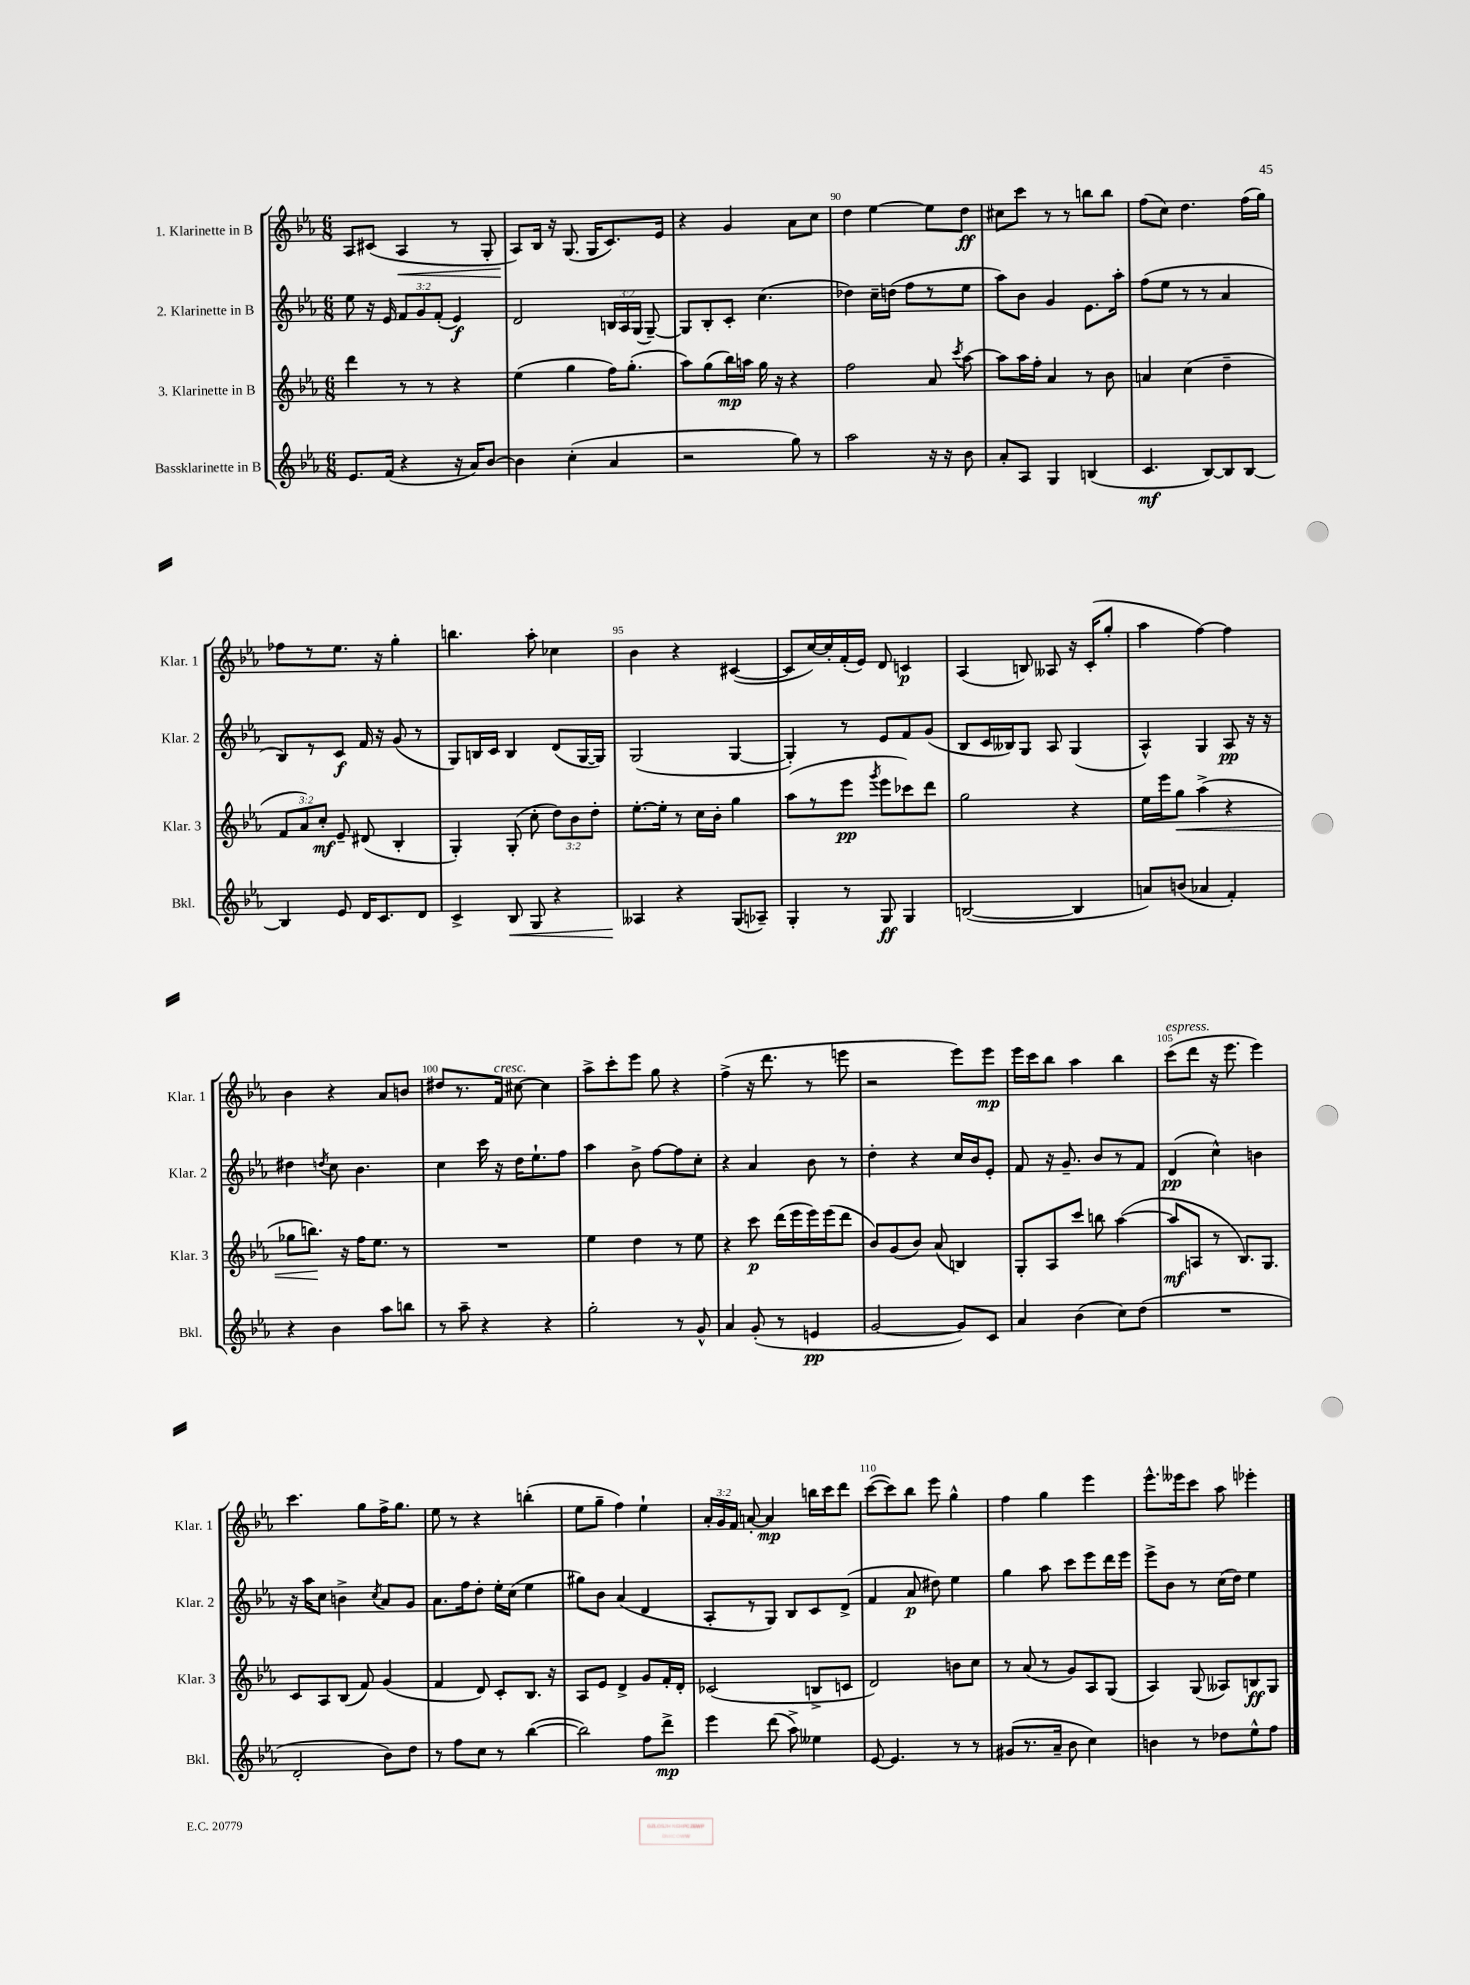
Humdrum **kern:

**kern	**dynam	**kern	**dynam	**kern	**dynam	**kern	**dynam
*part4	*part4	*part3	*part3	*part2	*part2	*part1	*part1
*staff4	*staff4	*staff3	*staff3	*staff2	*staff2	*staff1	*staff1
*I"Bassklarinette in B	*	*I"3. Klarinette in B	*	*I"2. Klarinette in B	*	*I"1. Klarinette in B	*
*I'Bkl.	*	*I'Klar. 3	*	*I'Klar. 2	*	*I'Klar. 1	*
*clefG2	*	*clefG2	*	*clefG2	*	*clefG2	*
*k[b-e-a-]	*	*k[b-e-a-]	*	*k[b-e-a-]	*	*k[b-e-a-]	*
*M6/8	*	*M6/8	*	*M6/8	*	*M6/8	*
=87	=87	=87	=87	=87	=87	=87	=87
8.e-/L	.	4ddd\	.	8ee-\	.	8A-/L	.
.	.	.	.	16r	.	(8c#X/J	.
(16f/Jk	.	.	.	16e-/	.	.	.
!	!	!	!	!	!	!	!LO:HP:b
4r	.	8r	.	12f/L	.	4A-/	<
.	.	.	.	12g/	.	.	.
.	.	8r	.	.	.	.	.
.	.	.	.	(12f'/J	.	.	.
16r	.	4r	.	4e-/)	f	8r	.
16a-/KL)	.	.	.	.	.	.	.
[8b-/J	.	.	.	.	.	8G'/	.
=88	=88	=88	=88	=88	=88	=88	=88
4b-\]	.	(4ee-\	.	2d/	.	8A-/L)	.
.	.	.	.	.	.	16B-/Jk	[
.	.	.	.	.	.	16r	.
(4cc'\	.	4gg\	.	.	.	(8.G/	.
.	.	.	.	.	.	16G/KL	.
4a-/	.	16ff\KL)	.	24Bn/LL	.	8.c/)	.
.	.	.	.	24A-/	.	.	.
.	.	(8.gg'\J	.	.	.	.	.
.	.	.	.	(24G/JJ	.	.	.
.	.	.	.	[8G~/)	.	.	.
.	.	.	.	.	.	16e-/Jk	.
=89	=89	=89	=89	=89	=89	=89	=89
2r	.	8aa-\L)	.	8G/L]	.	4r	.
.	.	(8gg\	.	8B-'/	.	.	.
.	.	16bb-\L)	mp	8c'/J	.	4g/	.
.	.	16aan\JJ	.	.	.	.	.
.	.	16gg\	.	(4.cc\	.	.	.
.	.	16r	.	.	.	.	.
8gg\)	.	4r	.	.	.	8a-\L	.
8r	.	.	.	.	.	8cc\J	.
=90	=90	=90	=90	=90	=90	=90	=90
2aa-\	.	2ff\	.	4dd-X\)	.	4dd\	.
.	.	.	.	16cc~\LL	.	[4ee-\	.
.	.	.	.	(16ddn\JJ	.	.	.
.	.	.	.	8ff\L	.	.	.
16r	.	8a-/	.	8r	.	8ee-\L]	.
16r	.	.	.	.	.	.	.
.	.	8qccc/	.	.	.	.	.
8b-\	.	[8aa-\	.	8ee-\J	.	8dd\J	ff
=91	=91	=91	=91	=91	=91	=91	=91
8a-'/L	.	8aa-\L]	.	8aa-\L)	.	8cc#X\L	.
8A-/J	.	16aa-\L	.	8b-\J	.	8ccc\J	.
.	.	16ff'\JJ	.	.	.	.	.
4G/	.	4a-/	.	4g/	.	8r	.
.	.	.	.	.	.	8r	.
(4Bn/	.	8r	.	8.e-\L	.	8bbn\L	.
.	.	8b-\	.	.	.	8bb\J	.
.	.	.	.	16aa-'\Jk	.	.	.
=92	=92	=92	=92	=92	=92	=92	=92
4.c/	mf	4an/	.	(8ff\L	.	(8ff\L	.
.	.	.	.	8ee-\J	.	8cc\J)	.
.	.	(4cc\	.	8r	.	4.dd\	.
[8B-/L)	.	.	.	8r	.	.	.
8B-/]	.	4dd~\	.	4a-/	.	.	.
[8B-/J	.	.	.	.	.	(16ff\LL	.
.	.	.	.	.	.	16gg\JJ)	.
!!LO:LB:g=z
=93	=93	=93	=93	=93	=93	=93	=93
4B-/]	.	12f/L	.	8B-/L)	.	8ff-X\L	.
.	.	12a-/)	.	.	.	.	.
.	.	.	.	8r	.	8r	.
.	.	12cc'/J	mf	.	.	.	.
8e-/	.	8e-~/	.	8c/J	f	8.ee-\J	.
16d/KL	.	(8d#X/	.	16f/	.	.	.
8.c/	.	.	.	16r	.	16r	.
.	.	4B-'/	.	(8g/	.	4gg'\	.
8d/J	.	.	.	8r	.	.	.
=94	=94	=94	=94	=94	=94	=94	=94
4c^/	.	4G'/)	.	8G/L)	.	4.bbn\	.
.	.	.	.	16Bn/L	.	.	.
.	.	.	.	16c/JJ	.	.	.
!	!LO:HP:b	!	!	!	!	!	!
8B-/	<	(8G'/	.	4B/	.	.	.
8G/	.	8cc'\	.	.	.	8aa-'\	.
4r	.	12dd\L)	.	(8d/L	.	4cc-X\	.
.	.	12b-\	.	.	.	.	.
.	.	.	.	[16G/L	.	.	.
.	.	12dd'\J	.	.	.	.	.
.	.	.	.	16G/JJ])	.	.	.
=95	=95	=95	=95	=95	=95	=95	=95
4A--X/	.	[8.ee-'\L	.	(2G/	.	4b-\	.
.	.	16ee-'\Jk]	.	.	.	.	.
4r	[	8r	.	.	.	4r	.
.	.	16cc\LL	.	.	.	.	.
.	.	16b-'\JJ	.	.	.	.	.
(8G/L	.	4gg\	.	[4G/	.	([4c#X/	.
8A-X~/J)	.	.	.	.	.	.	.
=96	=96	=96	=96	=96	=96	=96	=96
4G'/	.	(8aa-\L	.	4G'/])	.	8c#/L]	.
.	.	8r	.	.	.	[16cc/L)	.
.	.	.	.	.	.	16cc'/]	.
8r	.	8eee-\J	pp	8r	.	(16f'/	.
.	.	.	.	.	.	16e-/JJ)	.
.	.	8qggg/	.	.	.	.	.
8G/	ff	8eee-\L	.	8e-/L	.	8d/	.
4G/	.	8ccc-X\)	.	8f/	.	4cn/	p
.	.	8ddd\J	.	(8g/J	.	.	.
=97	=97	=97	=97	=97	=97	=97	=97
([2Bn/	.	2gg\	.	8B-/L	.	(4A-/	.
.	.	.	.	16c/L	.	.	.
.	.	.	.	16B--X/J)	.	.	.
.	.	.	.	8G/J	.	8Bn/)	.
.	.	.	.	8A-/	.	8A--X/	.
4B/]	.	4r	.	(4G/	.	16r	.
.	.	.	.	.	.	(16c'/KL	.
.	.	.	.	.	.	8gg'/J	.
=98	=98	=98	=98	=98	=98	=98	=98
8an/L)	.	16ee-\LL	.	4A-^^/)	.	4aa-\	.
.	.	16eee-\J	.	.	.	.	.
!	!	!	!LO:HP:b	!	!	!	!
(8bn/J	.	8gg\J	<	.	.	.	.
4a-X/	.	(4aa-^\	.	4G/	.	[4ff\)	.
4f'/)	.	4r	.	8A-/	pp	4ff\]	.
.	.	.	.	16r	.	.	.
.	.	.	.	16r	.	.	.
!!LO:LB:g=z
=99	=99	=99	=99	=99	=99	=99	=99
4r	.	8gg-X\L	.	4dd#X\	.	4b-\	.
.	.	8.bbn\J)	.	.	.	.	.
.	.	.	.	8qddn/	.	.	.
4b-\	.	.	.	8cc\	.	4r	.
.	.	16r	[	.	.	.	.
.	.	16ff\KL	.	4.b-\	.	.	.
.	.	8.ee-\J	.	.	.	.	.
8aa-\L	.	.	.	.	.	8a-/L	.
8bbn\J	.	8r	.	.	.	8bn/J	.
=100	=100	=100	=100	=100	=100	=100	=100
8r	.	2.r	.	4cc\	.	8dd#X/L	.
8aa-~\	.	.	.	.	.	8.r	.
4r	.	.	.	16ccc\	.	.	.
!	!	!	!	!	!	!LO:TX:a:i:t=cresc.	!
.	.	.	.	16r	.	16f/Jk	.
.	.	.	.	16dd\KL	.	[8cc#X\	.
.	.	.	.	8.ee-`\	.	.	.
4r	.	.	.	.	.	4cc#\]	.
.	.	.	.	8ff\J	.	.	.
=101	=101	=101	=101	=101	=101	=101	=101
2gg'\	.	4ee-\	.	4aa-\	.	8aa-^\L	.
.	.	.	.	.	.	8ccc'\	.
.	.	4dd\	.	8b-^\	.	8eee-\J	.
.	.	.	.	[8ff\L	.	8gg\	.
8r	.	8r	.	8ff\]	.	4r	.
8g^^/	.	8ee-\	.	8cc'\J	.	.	.
=102	=102	=102	=102	=102	=102	=102	=102
4a-/	.	4r	.	4r	.	(4ff^\	.
(8g'/	.	8ccc\	p	4a-/	.	16r	.
.	.	.	.	.	.	8.ddd\	.
8r	.	(16ddd\LL	.	.	.	.	.
.	.	16eee-\	.	.	.	.	.
4en/	pp	16eee-\)	.	8b-\	.	8r	.
.	.	(16eee-\J	.	.	.	.	.
.	.	8ddd\J	.	8r	.	8eeen\	.
=103	=103	=103	=103	=103	=103	=103	=103
[2g/	.	8b-/L)	.	4dd'\	.	2r	.
.	.	(8g/	.	.	.	.	.
.	.	8b-/J)	.	4r	.	.	.
.	.	(8a-/	.	.	.	.	.
8g/L])	.	4Bn/)	.	16cc/LL	.	8eee-\L)	.
.	.	.	.	16b-/J	.	.	.
8c/J	.	.	.	8e-'/J	.	8eee-\J	mp
=104	=104	=104	=104	=104	=104	=104	=104
4a-/	.	8G'/L	.	8f/	.	16eee-\LL	.
.	.	.	.	.	.	16ccc\J	.
.	.	8A-/	.	16r	.	8bb-\J	.
.	.	.	.	8.g~/	.	.	.
(4b-\	.	8ccc/J	.	.	.	4aa-\	.
.	.	8bbn\	.	8b-/L	.	.	.
8cc\L)	.	([4aa-\	.	8r	.	4bb-\	.
(8dd\J	.	.	.	8f/J	.	.	.
=105	=105	=105	=105	=105	=105	=105	=105
!	!	!	!	!	!	!LO:TX:a:i:t=espress.	!
2.r	.	8aa-/L]	mf	(4d/	pp	(8ccc\L	.
.	.	8An/J	.	.	.	8ddd\J	.
.	.	8r	.	4cc^^\)	.	16r	.
.	.	.	.	.	.	8.eee-\	.
.	.	8.B-/L)	.	.	.	.	.
.	.	.	.	4bn\	.	4eee-\)	.
.	.	8.G/J	.	.	.	.	.
!!LO:LB:g=z
=106	=106	=106	=106	=106	=106	=106	=106
2d'/	.	8c/L	.	16r	.	4.ccc\	.
.	.	.	.	16aa-\KL	.	.	.
.	.	8A-/	.	8cc\J	.	.	.
.	.	(8B-/J	.	4bn^\	.	.	.
.	.	8f/)	.	.	.	8gg\L	.
.	.	.	.	8qcc/	.	.	.
8b-\L)	.	(4g/	.	8a-/L	.	16ff^\K	.
.	.	.	.	.	.	8.gg\J	.
8dd\J	.	.	.	8g/J	.	.	.
=107	=107	=107	=107	=107	=107	=107	=107
8r	.	4f/	.	8.a-\L	.	8ee-\	.
8ff\L	.	.	.	.	.	8r	.
.	.	.	.	16ff\k	.	.	.
8cc\J	.	8d/)	.	8dd'\J	.	4r	.
8r	.	8c'/L	.	16ee-'\LL	.	.	.
.	.	.	.	(16cc\JJ	.	.	.
([4bb-\	.	8.B-/J	.	4ee-\	.	(4bbn'\	.
.	.	16r	.	.	.	.	.
=108	=108	=108	=108	=108	=108	=108	=108
2bb-\])	.	8A-/L	.	8gg#X\L)	.	8ee-\L	.
.	.	8e-/J	.	8b-\J	.	8gg~\J	.
.	.	4d^/	.	(4a-/	.	4ff\)	.
8ff\L	.	8g/L	.	4d/	.	4ee-`\	.
8ddd^\J	mp	16f'/L	.	.	.	.	.
.	.	16d'/JJ	.	.	.	.	.
=109	=109	=109	=109	=109	=109	=109	=109
4eee-\	.	(2c-X/	.	8A-'/L	.	24a-'/LL	.
.	.	.	.	.	.	24g/	.
.	.	.	.	.	.	24f/JJ	.
.	.	.	.	8r	.	[8an'/	.
(8ddd\	.	.	.	8G/J)	.	4a/]	mp
8aa-^\)	.	.	.	8B-/L	.	.	.
4ee--X\	.	8Bn^/L	.	8c/	.	16bbn\LL	.
.	.	.	.	.	.	16ccc\J	.
.	.	8cn/J	.	(8d^/J	.	8ddd\J	.
=110	=110	=110	=110	=110	=110	=110	=110
[8e-/	.	2d/)	.	4f/	.	([8ccc\L	.
4.e-/]	.	.	.	.	.	8ccc\])	.
.	.	.	.	8a-/	p	8bb-\J	.
.	.	.	.	8dd#X\)	.	8eee-\	.
8r	.	8bn\L	.	4ee-\	.	4gg^^\	.
8r	.	8cc\J	.	.	.	.	.
=111	=111	=111	=111	=111	=111	=111	=111
(8g#X/L	.	8r	.	4gg\	.	4ff\	.
8.r	.	(8a-/	.	.	.	.	.
.	.	8r	.	8aa-\	.	4gg\	.
16a-~/Jk	.	.	.	.	.	.	.
8b-\	.	8g/L)	.	8ccc\L	.	.	.
4cc\)	.	8A-/	.	8eee-\	.	4eee-\	.
.	.	(8G/J	.	16ddd\L	.	.	.
.	.	.	.	16eee-\JJ	.	.	.
=112	=112	=112	=112	=112	=112	=112	=112
4bn\	.	4A-/)	.	8eee-^\L	.	8.eee-^^\L	.
.	.	.	.	8b-\J	.	.	.
.	.	.	.	.	.	16eee--X\k	.
8r	.	(8G/	.	8r	.	8ccc\J	.
8dd-X\L	.	8A--X/L)	.	(16cc\LL	.	8aa-\	.
.	.	.	.	16dd\JJ)	.	.	.
8ee-^^\	.	8Bn/	ff	4ee-\	.	4eee-X'\	.
8ff\J	.	8G/J	.	.	.	.	.
==	==	==	==	==	==	==	==
*-	*-	*-	*-	*-	*-	*-	*-
